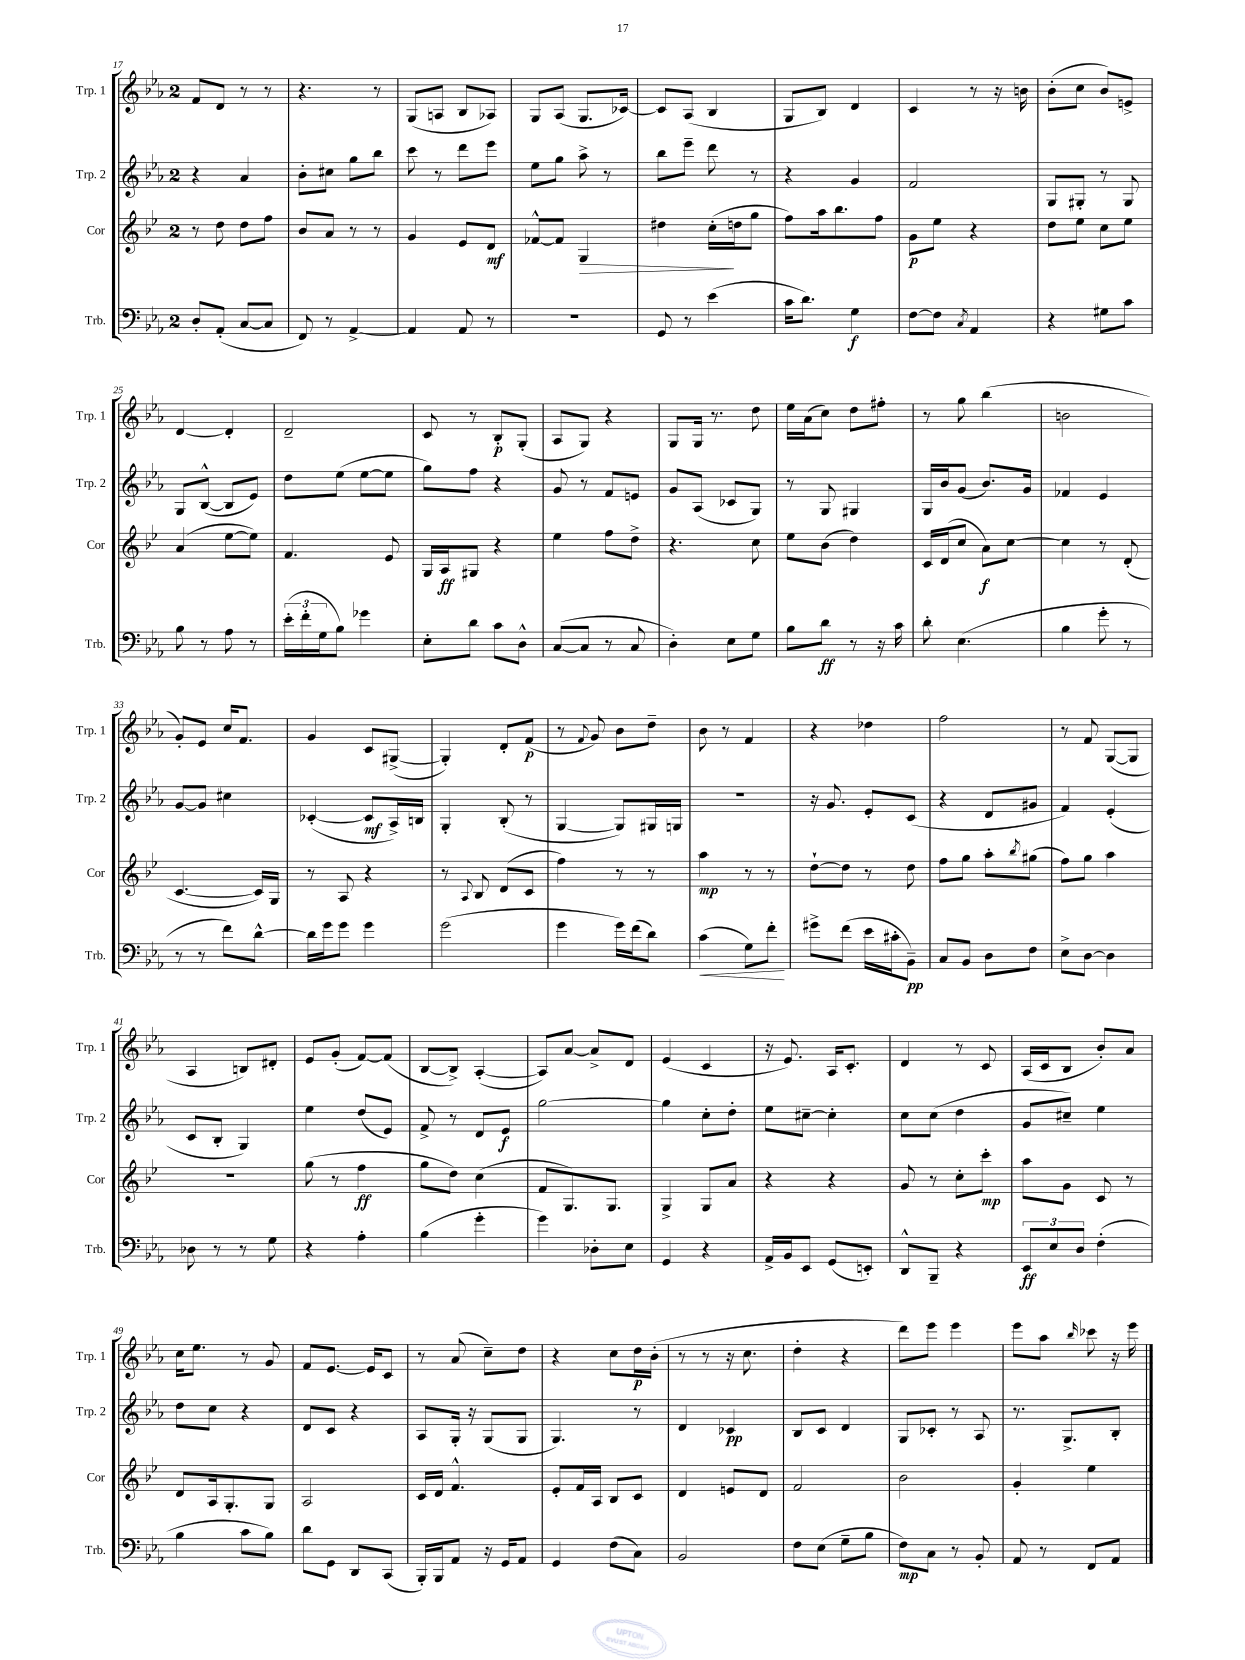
<<
\new StaffGroup <<
\new Staff = "s0" \with { instrumentName = "Trp. 1" shortInstrumentName = "Trp. 1" } {
    \clef treble \key ees \major \once \override Staff.TimeSignature.style = #'single-digit \time 2/4
    f'8 d'8 r8 r8 |
    r4. r8 |
    g8( a8 bes8 aes8) |
    g8 aes8( g8. ces'16~) |
    ces'8 aes8( bes4 |
    g8 bes8) d'4 |
    c'4 r8 r16 b'16 |
    bes'8-.( c''8 bes'8) e'8-> |
    d'4~ d'4-. |
    d'2-- |
    c'8 r8 bes8-.\p g8-.( |
    aes8 g8) r4 |
    g8 g16 r8. d''8 |
    ees''16 aes'16( c''8) d''8 fis''8-. |
    r8 g''8 bes''4( |
    b'2 |
    g'8-.) ees'8 c''16 f'8. |
    g'4 c'8 gis8~->( |
    gis4-.) d'8-. f'8\p( |
    r8 \appoggiatura { f'8 } g'8) bes'8 d''8-- |
    bes'8 r8 f'4 |
    r4 des''4 |
    f''2 |
    r8 f'8 g8~( g8 |
    aes4 b8) dis'8-. |
    ees'8 g'8-.( f'8~) f'8( |
    bes8~ bes8->) aes4~-.( |
    aes8) aes'8~ aes'8-> d'8 |
    ees'4( c'4 |
    r16 ees'8.) aes16 c'8.-. |
    d'4 r8 c'8 |
    aes16( c'16 bes8 bes'8-.) aes'8 |
    c''16 ees''8. r8 g'8 |
    f'8 ees'8.~ ees'16 c'8 |
    r8 aes'8( c''8--) d''8 |
    r4 c''8 d''16\p bes'16-.( |
    r8 r8 r16 c''8. |
    d''4-. r4 |
    d'''8) ees'''8 ees'''4 |
    ees'''8 aes''8 \grace { bes''16 } ces'''8 r16 ees'''16 \bar "|." |
}
\new Staff = "s1" \with { instrumentName = "Trp. 2" shortInstrumentName = "Trp. 2" } {
    \clef treble \key ees \major \once \override Staff.TimeSignature.style = #'single-digit \time 2/4
    r4 aes'4 |
    bes'8-. cis''8 g''8 bes''8 |
    c'''8 r8 d'''8 ees'''8 |
    ees''8 g''8 aes''8-> r8 |
    bes''8 ees'''8-- d'''8 r8 |
    r4 g'4 |
    f'2 |
    g8 gis8-. r8 gis8 |
    g8 bes8~-^( bes8 ees'8) |
    d''8 ees''8( ees''8~ ees''8 |
    g''8) f''8 r4 |
    g'8 r8 f'8 e'8 |
    g'8 aes8( ces'8 g8) |
    r8 g8 gis4 |
    g16 bes'16 g'8( bes'8.) g'16 |
    fes'4 ees'4 |
    g'8~ g'8 cis''4 |
    ces'4~-.( ces'8\mf aes16->) b16 |
    g4-. bes8-.( r8 |
    g4~ g8) gis16 g16 |
    R2 |
    r16 g'8. ees'8-. c'8( |
    r4 d'8 gis'8 |
    f'4) ees'4-.( |
    c'8 bes8-. g4) |
    ees''4 d''8( ees'8) |
    f'8-> r8 d'8 ees'8\f |
    g''2~ |
    g''4 c''8-. d''8-. |
    ees''8 cis''8~-- cis''4-. |
    c''8 c''8( d''4 |
    g'8 cis''8--) ees''4 |
    d''8 c''8 r4 |
    d'8 c'8 r4 |
    aes8 g16-. r16 g8( g8 |
    g4.) r8 |
    d'4 ces'4\pp |
    bes8 c'8 d'4 |
    g8 ces'8-. r8 aes8 |
    r8. g8.-> bes8-. \bar "|." |
}
\new Staff = "s2" \with { instrumentName = "Cor" shortInstrumentName = "Cor" } {
    \clef treble \key bes \major \once \override Staff.TimeSignature.style = #'single-digit \time 2/4
    r8 d''8 d''8 f''8 |
    bes'8 a'8 r8 r8 |
    g'4 ees'8 d'8\mf |
    fes'8~-^ fes'8 g4\> |
    dis''4 c''16-.\!( d''16 g''8 |
    f''8) a''16 bes''8. f''8 |
    g'8\p ees''8 r4 |
    d''8 ees''8 c''8 ees''8 |
    a'4( ees''8~ ees''8) |
    f'4. ees'8 |
    g16 a16\ff gis8 r4 |
    ees''4 f''8 d''8-> |
    r4. c''8 |
    ees''8 bes'8( d''4) |
    c'16 d'16( c''8 a'8\f) c''8~ |
    c''4 r8 d'8-.( |
    c'4.~ c'16) g16 |
    r8 a8 r4 |
    r8 \appoggiatura { a8 } bes8 d'8( c'8 |
    f''4) r8 r8 |
    a''4\mp r8 r8 |
    d''8~-! d''8 r8 d''8 |
    f''8 g''8 a''8-. \acciaccatura { bes''8 } gis''8( |
    f''8) g''8 a''4 |
    R2 |
    g''8( r8 f''4\ff |
    g''8 d''8) c''4( |
    f'8 g8.) g8. |
    g4-> g8 a'8 |
    r4 r4 |
    g'8 r8 c''8-. c'''8-.\mp |
    a''8 g'8 c'8 r8 |
    d'8 a16 g8.-. g8 |
    a2 |
    c'16 d'16 f'4.-^ |
    ees'8-. f'16 a16 bes8 c'8 |
    d'4 e'8 d'8 |
    f'2 |
    bes'2 |
    g'4-. ees''4 \bar "|." |
}
\new Staff = "s3" \with { instrumentName = "Trb." shortInstrumentName = "Trb." } {
    \clef bass \key ees \major \once \override Staff.TimeSignature.style = #'single-digit \time 2/4
    d8-. aes,8-.( c8~ c8 |
    f,8) r8 aes,4~-> |
    aes,4 aes,8 r8 |
    R2 |
    g,8 r8 ees'4( |
    c'16 d'8.) g4\f |
    f8~ f8 \acciaccatura { c8 } aes,4 |
    r4 gis8 c'8 |
    bes8 r8 aes8 r8 |
    \tuplet 3/2 { ees'16-.( f'16-. g16 } bes8) ges'4 |
    ees8-. d'8 c'8 d8-^ |
    c8~( c8 r8 c8 |
    d4-.) ees8 g8 |
    bes8 d'8\ff r8 r16 c'16 |
    d'8-. ees4.( |
    bes4 g'8-. r8 |
    r8 r8 f'8) d'8~-^ |
    d'16 g'16 g'8 g'4 |
    g'2( |
    g'4 g'16) f'16( d'8) |
    c'4\<( g8) f'8-.\! |
    gis'8-> f'8( ees'16 cis'16-. bes,8--\pp) |
    c8 bes,8 d8 f8 |
    ees8-> d8~ d4 |
    des8 r8 r8 g8 |
    r4 aes4-. |
    bes4( g'4-. |
    g'4) des8-. ees8 |
    g,4 r4 |
    aes,16-> bes,16 ees,8 g,8( e,8-.) |
    d,8-^ bes,,8-- r4 |
    \tuplet 3/2 { ees,8\ff ees8 d8 } f4-.( |
    bes4 c'8 bes8) |
    d'8 g,8 d,8 c,8( |
    bes,,16-.) bes,,16 aes,8 r16 g,16 aes,8 |
    g,4 f8( c8) |
    bes,2 |
    f8 ees8( g8-- bes8 |
    f8\mp) c8 r8 bes,8-. |
    aes,8 r8 f,8 aes,8 \bar "|." |
}
>>
>>
\layout { \context { \Score currentBarNumber = #17 } }
